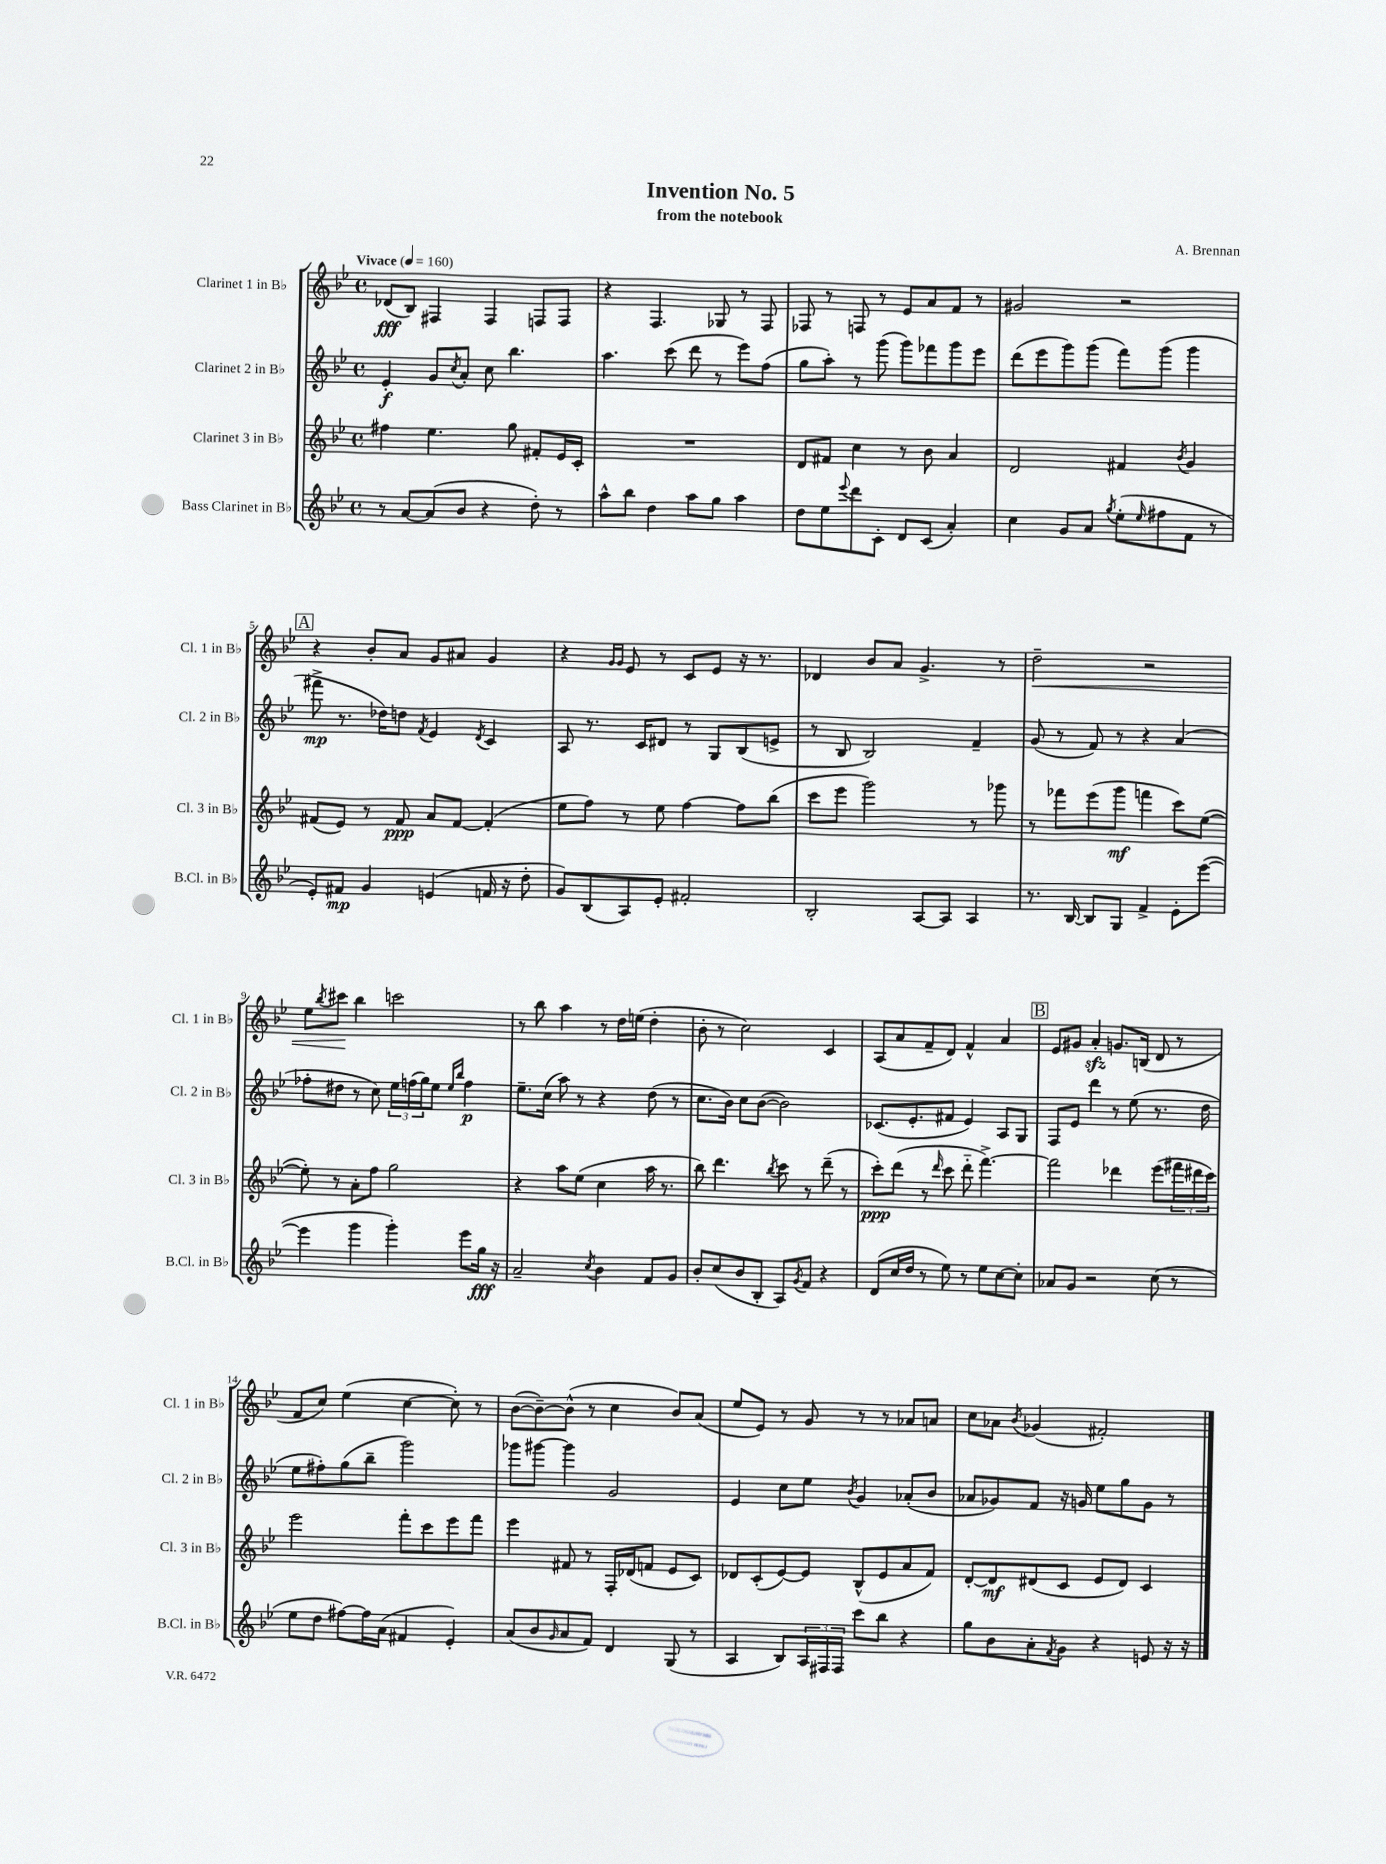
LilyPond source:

\header { title = "Invention No. 5" composer = "A. Brennan" subtitle = "from the notebook" }
<<
\new StaffGroup <<
\new Staff = "s0" \with { instrumentName = "Clarinet 1 in Bb" shortInstrumentName = "Cl. 1 in Bb" } {
    \clef treble \key bes \major \defaultTimeSignature \time 4/4 \tempo "Vivace" 4 = 160
    des'8\fff( bes8) fis4 fis4 f8 f8 |
    r4 f4. ges8 r8 f8 |
    fes8 r8 f8 r8 ees'8 a'8 f'8 r8 |
    gis'2 r2 |
    \mark \markup { \box "A" } r4 bes'8-. a'8 g'8 ais'8 g'4 |
    r4 \grace { g'16 g'16 } ees'8 r8 c'8 ees'8 r16 r8. |
    des'4 bes'8 a'8 g'4.-> r8 |
    d''2--\< r2 |
    ees''8 \acciaccatura { bes''8 } cis'''8\! bes''4 c'''2 |
    r8 bes''8 a''4 r8 d''16 e''16( d''4-. |
    bes'8-. r8 c''2) c'4 |
    a8( a'8 f'8-- d'8) f'4-^ a'4 |
    \mark \markup { \box "B" } ees'8 gis'8 a'4-.\sfz g'8. b16( d'8 r8 |
    f'8 c''8) ees''4( c''4~ c''8-.) r8 |
    bes'8~( bes'8~--) bes'8-^( r8 c''4 bes'8) a'8( |
    ees''8 ees'8) r8 g'8 r8 r8 aes'8 a'8 |
    c''8 aes'8 \acciaccatura { bes'8 } ges'4( fis'2-.) \bar "|." |
}
\new Staff = "s1" \with { instrumentName = "Clarinet 2 in Bb" shortInstrumentName = "Cl. 2 in Bb" } {
    \clef treble \key bes \major \defaultTimeSignature \time 4/4
    ees'4-.\f g'8 \acciaccatura { c''8 } a'8-. c''8 bes''4. |
    a''4. c'''8( d'''8 r8 ees'''8) f''8( |
    g''8 a''8-.) r8 g'''8( g'''8) fes'''8 g'''8 ees'''8 |
    d'''8( ees'''8 g'''8) g'''8( f'''8) g'''8( g'''4 |
    \mark \markup { \box "A" } fis'''8->\mp r8. des''16) d''8 \acciaccatura { f'8 } ees'4 \acciaccatura { d'8 } c'4 |
    a8 r8. c'16 dis'8 r8 g8 bes8( e'8-> |
    r8 bes8 bes2) f'4-- |
    g'8( r8 f'8) r8 r4 a'4( |
    fes''8-. dis''8 r8 c''8) \tuplet 3/2 { ees''16 f''16( g''16) } ees''8 \grace { ees''16 bes''16 } f''4\p |
    ees''8.-- c''16( a''8) r8 r4 d''8( r8 |
    c''8. bes'16) c''8 bes'8~( bes'2) |
    ces'8.( ees'8.-. fis'8 ees'4) a8 g8 |
    \mark \markup { \box "B" } f8 ees'8 d'''4 r8 ees''8( r8. d''16 |
    ees''8 fis''8-.) g''8( bes''8-- g'''2) |
    ges'''8 gis'''8~ gis'''4 g'2 |
    ees'4 c''8 ees''8 \acciaccatura { bes'8 } g'4 aes'8-.( bes'8 |
    aes'8 ges'8) f'8 r16 g'16 ees''8 g''8 g'8 r8 \bar "|." |
}
\new Staff = "s2" \with { instrumentName = "Clarinet 3 in Bb" shortInstrumentName = "Cl. 3 in Bb" } {
    \clef treble \key bes \major \defaultTimeSignature \time 4/4
    fis''4 ees''4. g''8 fis'8-. ees'16 c'16-. |
    R1 |
    d'8 fis'8 c''4 r8 bes'8 a'4 |
    d'2 fis'4 \acciaccatura { bes'8 } g'4 |
    \mark \markup { \box "A" } fis'8( ees'8) r8 fis'8\ppp a'8 fis'8~ fis'4-.( |
    ees''8 f''8) r8 ees''8 f''4~ f''8 bes''8( |
    c'''8 ees'''8 g'''2) r8 ges'''8 |
    r8 fes'''8 ees'''8( g'''8\mf f'''4 c'''8) ees''8~( |
    ees''8-.) r8 a'8-. f''8 g''2 |
    r4 a''8 ees''8( c''4 a''16 r8. |
    bes''8) d'''4. \acciaccatura { bes''8 } c'''8 r8 d'''8--( r8 |
    c'''8-.\ppp) d'''8( r8 \grace { d'''16 } c'''8 d'''8-_ f'''4.~->) |
    \mark \markup { \box "B" } f'''2 des'''4 ees'''8( \tuplet 3/2 { fis'''16 dis'''16 c'''16) } |
    ees'''2 f'''8-. c'''8 ees'''8 f'''8 |
    ees'''4 fis'8 r8 f16-. des'16( f'8 ees'8 c'8) |
    des'8 c'8-.( ees'8~) ees'8 bes8-^( ees'8 a'8 f'8) |
    d'8~-. d'8\mf dis'8( c'8 ees'8 dis'8) c'4 \bar "|." |
}
\new Staff = "s3" \with { instrumentName = "Bass Clarinet in Bb" shortInstrumentName = "B.Cl. in Bb" } {
    \clef treble \key bes \major \defaultTimeSignature \time 4/4
    r8 a'8~ a'8( bes'8 r4 d''8-.) r8 |
    a''8-^ bes''8 d''4 a''8 g''8 a''4 |
    d''8 ees''8 \appoggiatura { ees'''8 } d'''8 c'8-. d'8 c'8( a'4-.) |
    c''4 g'8 a'8 \acciaccatura { g''8 } ees''8-.( \grace { ees''16 } fis''8 f'8 r8 |
    \mark \markup { \box "A" } ees'8-.) fis'8\mp g'4 e'4( f'16 r16 d''8-. |
    g'8) bes8( a8) ees'8-. fis'2-. |
    bes2-. a8~ a8 a4 |
    r8. bes16~ bes8 g8 f'4-> ees'8-. ees'''8~( |
    ees'''4 g'''4 g'''4-.) ees'''8 g''16\fff r16 |
    a'2-- \acciaccatura { c''8 } bes'4 f'8 g'8 |
    bes'8-. c''8( bes'8 bes8-. a8) \acciaccatura { g'8 } f'8 r4 |
    d'8( c''16 d''16 r8 ees''8) r8 ees''8 c''8~ c''8-. |
    \mark \markup { \box "B" } aes'8 g'8 r2 c''8( r8 |
    ees''8 d''8 fis''8~) fis''16 a'16( fis'4 ees'4-.) |
    a'8( bes'8 \grace { g'16 } a'8 f'8) d'4 g8( r8 |
    a4 bes8) \tuplet 3/2 { a16 fis16 fis16 } c'''8 bes''8 r4 |
    g''8 bes'8 a'8-. \acciaccatura { f'8 } g'8 r4 e'8 r16 r16 \bar "|." |
}
>>
>>
